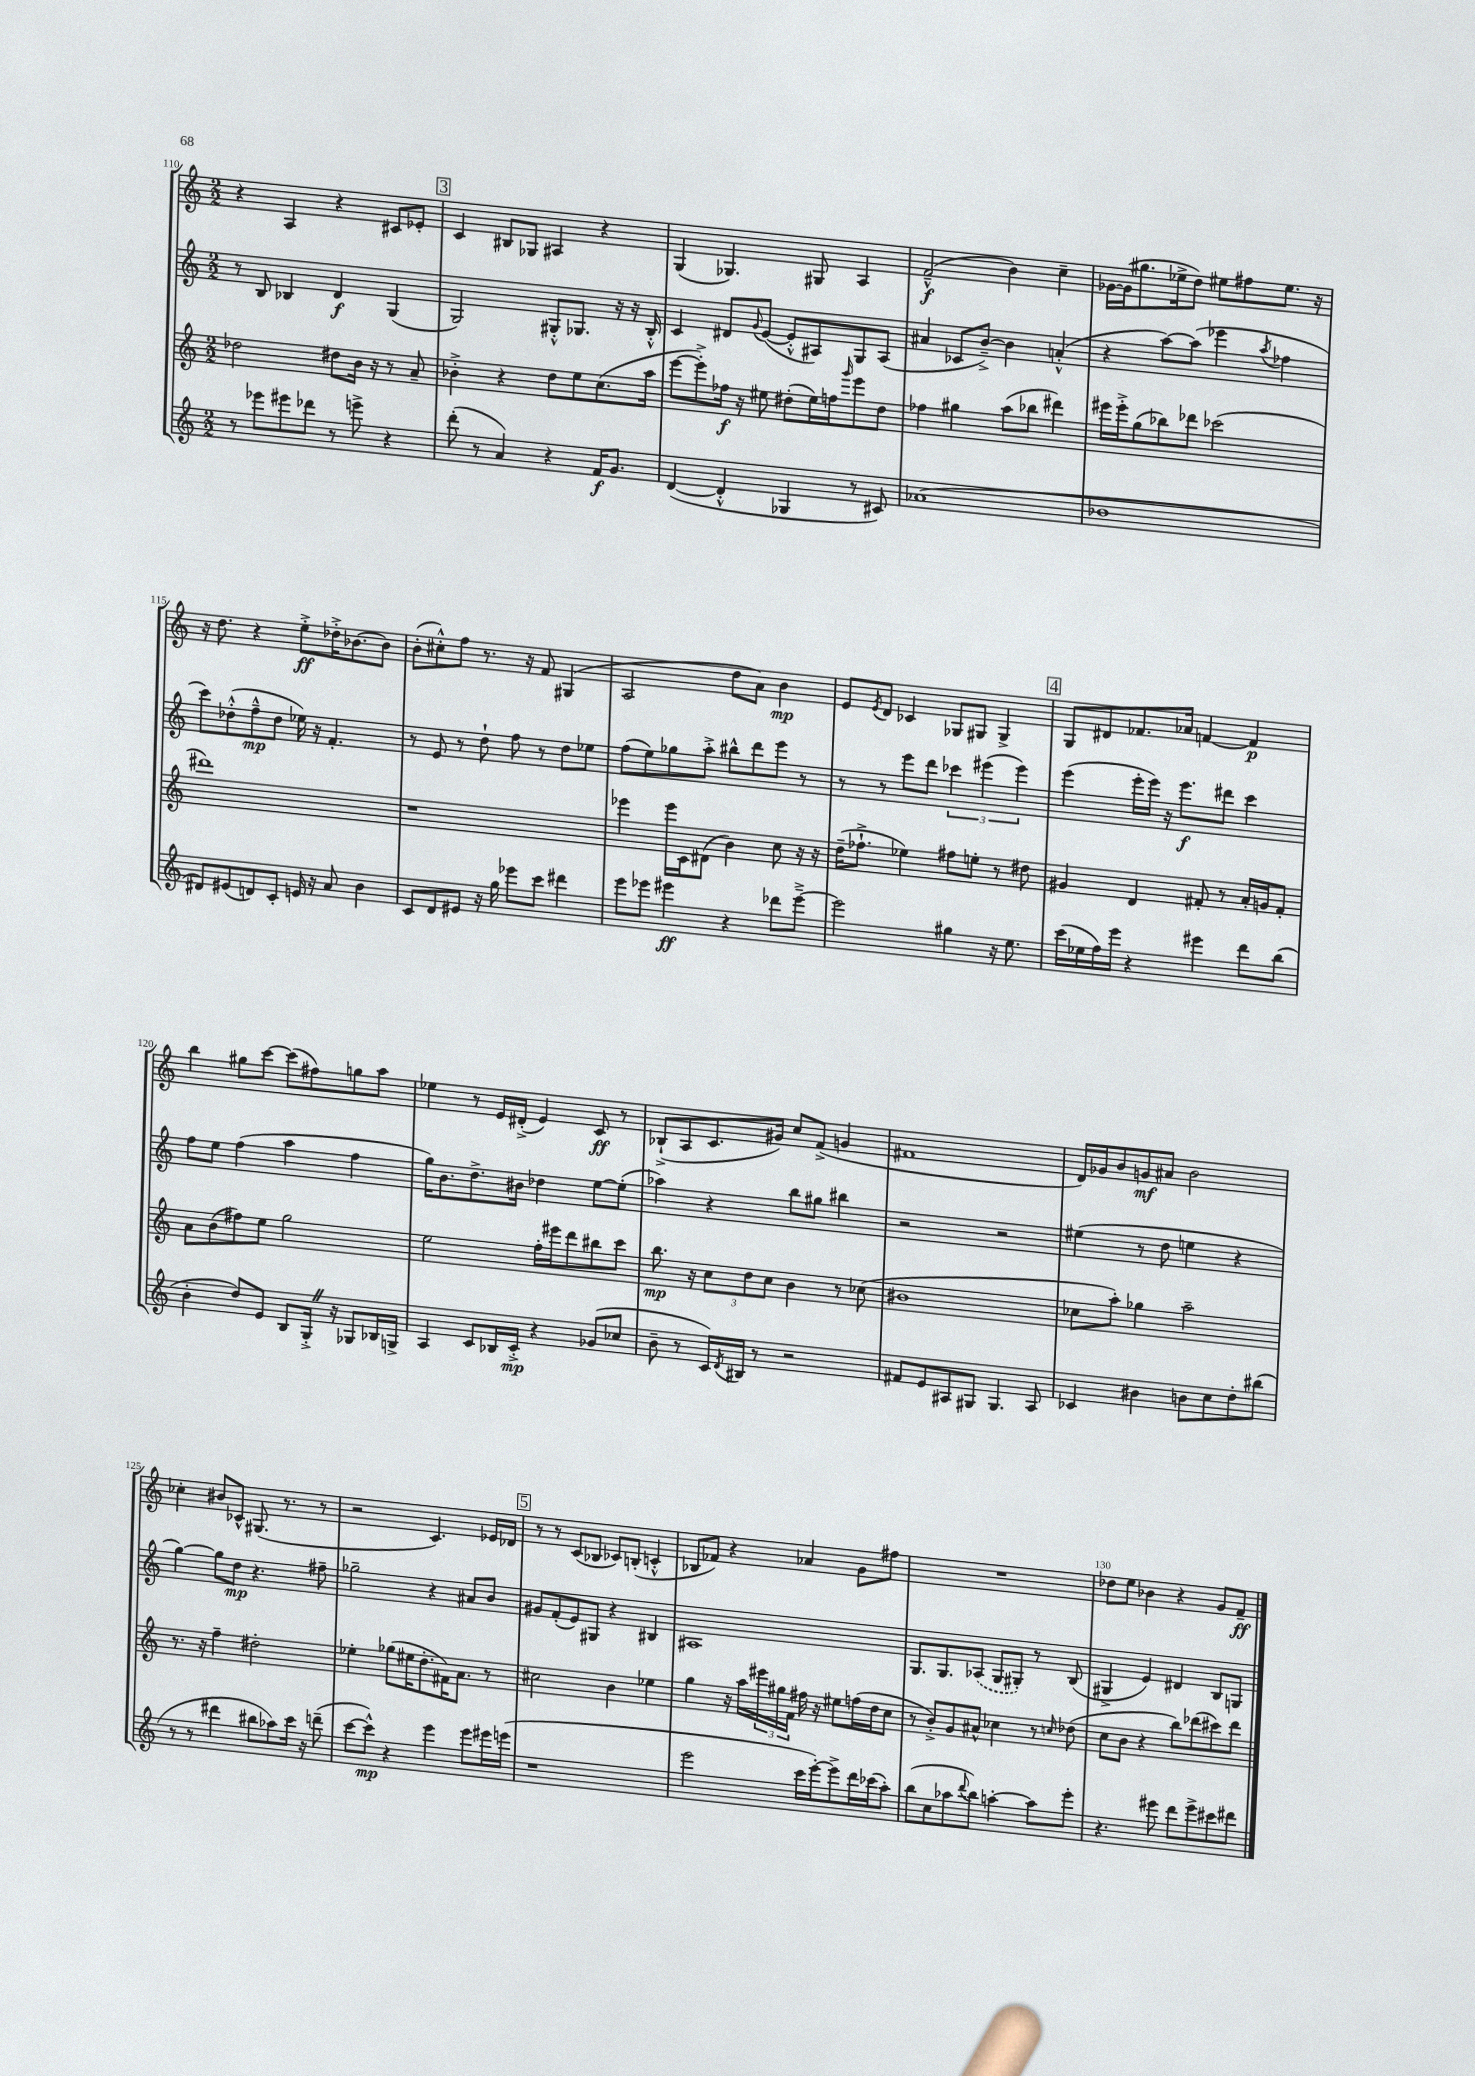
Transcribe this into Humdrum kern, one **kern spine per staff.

**kern	**kern	**kern	**kern
*staff4	*staff3	*staff2	*staff1
*clefG2	*clefG2	*clefG2	*clefG2
*k[]	*k[]	*k[]	*k[]
*M2/2	*M2/2	*M2/2	*M2/2
8r	2dd-\	8r	4r
8eee-\L	.	8B/	.
8eee#\	.	4B-/	4A/
8ddd-\J	.	.	.
8r	8dd#\L	4d/	4r
8eee^\	16b\Jk	.	.
.	16r	.	.
4r	8r	(4G/	8c#/L
.	8a~/	.	8e-'/J
=	=	=	=
(8ddd'\	4b-'^\	2G/)	4c/
8r	.	.	.
4a/)	4r	.	8B#/L
.	.	.	8G-/J
4r	8dd\L	8G#'^^/L	4A#/
.	8ee\	8.G-/J	.
16f/LK	(8.cc\	.	4r
8.g/J	.	16r	.
.	.	16r	.
.	16aa\Jk	16B'^^/	.
=	=	=	=
([4d/	[8eee\L	4c/	(4G/
.	8eee'^\])	.	.
4d'^^/]	16ff-\Jk	8d#/L	4.G-/)
.	16r	.	.
.	.	8qqg/	.
.	8ee#\	([8e/J	.
4G-/	(8dd#'\L	8e'^^/]L	.
.	16ee#\L)	8A#/)	8G#/
.	16ff\J	.	.
.	16qqggg/	.	.
8r	8eee\	8G/	4A/
8c#/)	8dd#\J	(8A#/J	.
=	=	=	=
(1a-	4ff-\	4a#/	(2f~^^/
.	4gg#\	8c-/L	.
.	.	[8b~^/J)	.
.	(8aa\L	4b\]	4b\)
.	8bb-\J	.	.
.	4ddd#\)	(4a'^^/	4cc~\
=	=	=	=
1b-	16eee#\LL	4r	[16g-\LL
.	16eee#'^\J	.	(16g-\]J
.	(8gg\	.	8.gg#\
.	8bb-\)	[8aa\L)	.
.	.	.	16ee-^\k
.	8ddd-\J	(8aa\]J	8dd\J)
.	(2ccc-\	4eee-\	8ee#\L
.	.	.	8ff#\
.	.	8qaa/	.
.	.	4ff-\	8.ee#\J
.	.	.	16r
=	=	=	=
8d#/L)	1ddd#)	8ccc\L)	16r
.	.	.	8.dd\
(8e#/	.	(8dd-'^^\	.
8d/)	.	8ff~^^\	4r
8c'/J	.	8dd-\J	.
16e/	.	16ee-\)	8ee'^\L
16r	.	16r	.
8a/	.	4.f'/	16dd-'^\K
.	.	.	[8.b-\
4b\	.	.	.
.	.	.	8b-\]J
=	=	=	=
8c/L	1r	8r	(8b'\L
8d/	.	8e/	8cc#'^^\)
8e#/J	.	8r	8ff\J
16r	.	8dd`\	8.r
16gg\	.	.	.
8eee-\L	.	8ff\	.
.	.	.	16r
8ccc\J	.	8r	8f/
4ddd#\	.	8dd\L	(4G#/
.	.	8ee-\J	.
=	=	=	=
8eee\L	4eee-\	(8ff\L	2A/
8eee-\J	.	8ee\)	.
4eee#\	16eee-\LL	8gg-\	.
.	16c\J	.	.
.	(8d#\J	8aa'^\J	.
4r	4b\)	8bb#^^\L	8dd\L
.	.	8ddd\	8a\J)
8ddd-\L	8cc\	8eee\J	4b\
[8eee#~^\J	16r	8r	.
.	16r	.	.
=	=	=	=
2eee#\]	(16dd~\LK	8r	8e/L
.	8.ff-`^\J	.	.
.	.	.	8qe/
.	.	8r	8d/J
.	4ee-\)	8eee\L	4c-/
.	.	8ddd\J	.
4gg#\	8ff#\L	6ccc-\	8G-/L
.	8ee'\J	.	8G#/J
.	.	(6eee#\	.
16r	8r	.	4G#^/
8.ee\	.	.	.
.	.	6eee#\)	.
.	8dd#\	.	.
=	=	=	=
(16ccc\LL	4g#/	(4eee\	8G/L
16ee-\	.	.	.
16ff\)	.	.	8d#/
16eee\JJ	.	.	.
4r	4d/	16eee'\LL	8.f-/
.	.	16eee\JJ)	.
.	.	16r	.
.	.	8.eee\L	16a-/Jk
4eee#\	8f#'/	.	[4f/
.	8r	8ddd#\J	.
8ddd\L	16a'/LL	4ccc\	4f/]
.	16g/J	.	.
(8bb\J	8f#'/J	.	.
=	=	=	=
4b'\	8a\L	8ff\L	4bb\
.	(8b\	8ee\J	.
8dd/L)	8ff#\)	(4ff\	8gg#\L
8e/J	8ee\J	.	[8ccc\J
8B/L	2gg\	4aa\	(8ccc\]L
16G'^/Jk	.	.	8ff#\)
16r	.	.	.
8G-/L	.	4ff\	8gg\
16B-/L	.	.	8aa\J
16G^/JJ	.	.	.
=	=	=	=
4A/	2ee\	16gg\LK)	4ee-\
.	.	8.b\	.
8c/L	.	8.dd^\	8r
16B-/L	.	.	16e/LL
16c'^/JJ	.	16b#\Jk	(16d#'^/JJ
4r	16ff'\LL	4dd-\	4e/)
.	16eee#\J	.	.
.	8ddd\	.	.
(8g-/L	8bb#\	[8ee\L	8c/
8cc-/J	8ccc\J	(8ee'\]J	8r
=	=	=	=
8b~\	8.bb\	4aa-\)	(8B-`^/L
8r	.	.	8A/
.	16r	.	.
16c/LL)	12cc\L	4r	8.c/
8qd/	.	.	.
16B#/JJ	.	.	.
.	12dd\	.	.
8r	.	.	.
.	12cc\J	.	.
.	.	.	16g#/Jk)
2r	4b\	8bb\L	8cc/L
.	.	8gg#\J	(8f^/J
.	8r	4bb#\	4g/
.	(8cc-\	.	.
=	=	=	=
8f#/L	1b#	2r	1f#
8e/	.	.	.
8A#/	.	.	.
8G#/J	.	.	.
4.G#/	.	2r	.
8A#/	.	.	.
=	=	=	=
4c-/	8cc-\L	(4ee#\	16d/LL)
.	.	.	16g-/J
.	8aa'\J)	.	8b/
4b#\	4gg-\	8r	8g/
.	.	8dd\	8a#/J
8b\L	2aa~\	4ee\	2b\
8cc\	.	.	.
8dd'\	.	4r	.
(8bb#\J	.	.	.
=	=	=	=
8r	8.r	[4gg\)	4cc-'\
8r	.	.	.
.	16r	.	.
4ddd#\	4ff~\	8gg\]L	8b#/L
.	.	8dd\J	8c-^^/J
8bb#\L	2dd#'\	4.r	(8.G#/
8aa-\)	.	.	.
.	.	.	8.r
16ccc\Jk	.	.	.
16r	.	.	.
(8ddd~\	.	8ff#~\	8r
=	=	=	=
[8ccc\L	4ee-'\	2gg-~\	2r
8ccc^^\]J)	.	.	.
4r	(8gg-\L	.	.
.	16ee#\K	.	.
.	8.dd'\	.	.
4eee\	.	4r	4.c/)
.	16f#\K)	.	.
.	8.a\J	.	.
8eee\L	.	8a#/L	.
16eee#\L	8r	8b/J	16e-/LL
(16eee\JJ	.	.	16d-/JJ
=	=	=	=
1r	2cc#\	8g#/L	8r
.	.	(8f'/	8r
.	.	8e/)	(8c/L
.	.	8G#/J	8B-/J
.	4b\	4r	8c-/L)
.	.	.	(8B'/J
.	4ee-\	4B#/	4c'^^/
=	=	=	=
2eee\	4gg\	1A#	8B-/L
.	.	.	8f-/J)
.	16r	.	4r
.	16aa\LL	.	.
.	24eee#\	.	.
.	24gg#\	.	.
.	24f\JJ	.	.
16ccc\LL	16ff#\	.	4a-/
[16eee'\J)	16r	.	.
8eee^\]	8ee#\L	.	.
16ddd\L	(16ff\L	.	8g\L
(16ccc-\J	16dd\J	.	.
8aa'\J)	8cc\J	.	8ff#\J
=	=	=	=
(8bb\L	8r	8.G/L	1r
8cc\	8b'^/L)	.	.
.	.	8.G/	.
8aa-\	8g/	.	.
8qqddd/	.	.	.
8bb\J)	8a#^^/J	(8A-/J	.
[4aa'\	4cc-\	8G/L	.
.	.	8G#'/J)	.
8aa\]L	8r	8r	.
.	16qqcc/	.	.
8eee'\J	(8dd-\	(8B/	.
=	=	=	=
4.r	8cc\L	4G#^/	8dd-\L
.	8b\J	.	8ee\J
.	4r	4e/)	4b-\
8eee#\	.	.	.
8ddd\L	8bb\L)	4d#/	4r
8eee#^\	(8ddd-\	.	.
8ccc#\	8ccc#\)	8B/L	8g/L
8ddd#\J	8ddd-\J	8G/J	8f~/J
==	==	==	==
*-	*-	*-	*-
